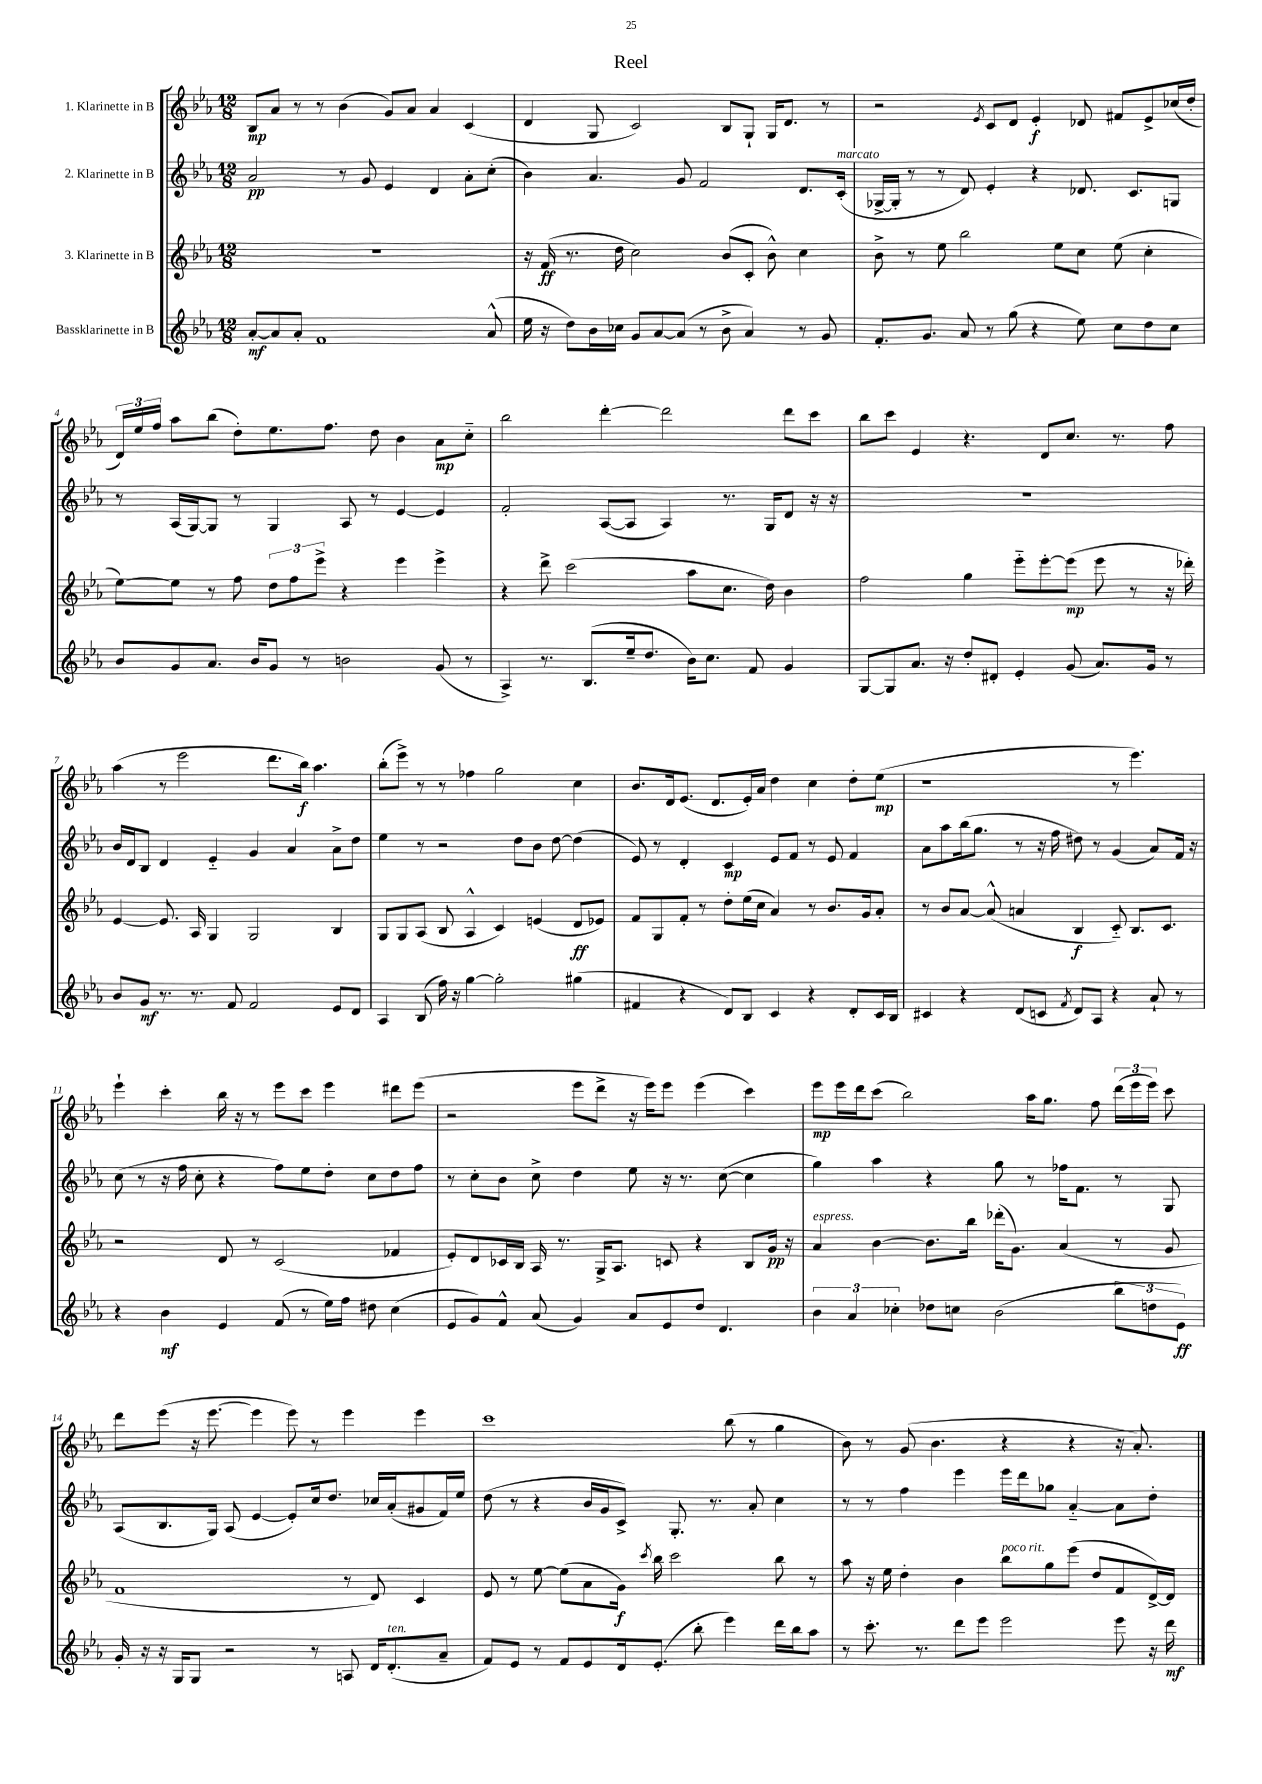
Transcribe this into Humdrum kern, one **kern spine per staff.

**kern	**dynam	**kern	**dynam	**kern	**dynam	**kern	**dynam
*part4	*part4	*part3	*part3	*part2	*part2	*part1	*part1
*staff4	*staff4	*staff3	*staff3	*staff2	*staff2	*staff1	*staff1
*I"Bassklarinette in B	*	*I"3. Klarinette in B	*	*I"2. Klarinette in B	*	*I"1. Klarinette in B	*
*clefG2	*	*clefG2	*	*clefG2	*	*clefG2	*
*k[b-e-a-]	*	*k[b-e-a-]	*	*k[b-e-a-]	*	*k[b-e-a-]	*
*M12/8	*	*M12/8	*	*M12/8	*	*M12/8	*
=1	=1	=1	=1	=1	=1	=1	=1
[8a-'/L	mf	1.r	.	2a-/	pp	8B-/L	mp
8a-/]	.	.	.	.	.	8a-/J	.
8a-'/J	.	.	.	.	.	8r	.
1f	.	.	.	.	.	8r	.
.	.	.	.	8r	.	(4b-\	.
.	.	.	.	8g/	.	.	.
.	.	.	.	4e-/	.	8g/L)	.
.	.	.	.	.	.	8a-/J	.
.	.	.	.	4d/	.	4a-/	.
.	.	.	.	8a-'\L	.	(4c/	.
(8a-^^/	.	.	.	(8cc'\J	.	.	.
=2	=2	=2	=2	=2	=2	=2	=2
16ee-\	.	16r	.	4b-\)	.	4d/	.
16r	.	(16f/	ff	.	.	.	.
8dd\L)	.	8.r	.	.	.	.	.
16b-\L	.	.	.	4.a-/	.	8G/	.
16cc-X\JJ	.	16dd\	.	.	.	.	.
8g/L	.	2cc\)	.	.	.	2c/)	.
[8a-/	.	.	.	.	.	.	.
(8a-/J]	.	.	.	8g/	.	.	.
8r	.	.	.	2f/	.	.	.
8b-^\	.	(8b-/L	.	.	.	8B-/L	.
4a-/)	.	8c'/J	.	.	.	8G`/J	.
.	.	8b-^^\)	.	.	.	16G/KL	.
.	.	.	.	.	.	8.d/J	.
8r	.	4cc\	.	8.d/L	.	.	.
8g/	.	.	.	.	.	8r	.
!	!	!	!	!LO:TX:a:i:t=marcato	!	!	!
.	.	.	.	(16c'/Jk	.	.	.
=3	=3	=3	=3	=3	=3	=3	=3
8.f'/L	.	8b-^\	.	[16G-X^/LL	.	2r	.
.	.	.	.	16G-'/JJ]	.	.	.
.	.	8r	.	8r	.	.	.
8.g/J	.	.	.	.	.	.	.
.	.	8ee-\	.	8r	.	.	.
8a-/	.	2bb-\	.	8d/)	.	.	.
.	.	.	.	.	.	8qe-/	.
8r	.	.	.	4e-'/	.	8c/L	.
(8gg\	.	.	.	.	.	8d/J	.
4r	.	.	.	4r	.	4e-'/	f
.	.	8ee-\L	.	.	.	.	.
8ee-\)	.	8cc\J	.	8.d-X/	.	8d-X/	.
8cc\L	.	(8ee-\	.	.	.	8f#X/L	.
.	.	.	.	8.c/L	.	.	.
8dd\	.	4cc'\	.	.	.	8e-^/	.
8cc\J	.	.	.	8Gn/J	.	(16cc-X/L	.
.	.	.	.	.	.	16dd'/JJ	.
!!LO:LB:g=z
=4	=4	=4	=4	=4	=4	=4	=4
8b-/L	.	[8ee-\L)	.	8r	.	24d/LL)	.
.	.	.	.	.	.	24ee-/	.
.	.	.	.	.	.	24ff/JJ	.
8g/	.	8ee-\J]	.	(16A-/LL	.	8aa-\L	.
.	.	.	.	[16G/J)	.	.	.
8.a-/J	.	8r	.	8G/J]	.	(8bb-\J	.
.	.	8ff\	.	8r	.	8dd'\L)	.
16b-/KL	.	.	.	.	.	.	.
8g/J	.	12dd\L	.	4G/	.	8.ee-\	.
.	.	12ff\	.	.	.	.	.
8r	.	.	.	.	.	.	.
.	.	12eee-^\J	.	.	.	.	.
.	.	.	.	.	.	8.ff\J	.
2bn\	.	4r	.	8A-/	.	.	.
.	.	.	.	8r	.	8dd\	.
.	.	4eee-\	.	[4e-/	.	4b-\	.
(8g/	.	4eee-^\	.	4e-/]	.	8a-\L	mp
8r	.	.	.	.	.	8cc\J	.
=5	=5	=5	=5	=5	=5	=5	=5
4A-^/)	.	4r	.	2f'/	.	2bb-\	.
8.r	.	8ddd^\	.	.	.	.	.
.	.	(2ccc\	.	.	.	.	.
(8.B-/L	.	.	.	.	.	.	.
.	.	.	.	([8A-/L	.	[4ddd'\	.
16ee-~/k	.	.	.	8A-/J]	.	.	.
8.dd/J	.	.	.	.	.	.	.
.	.	.	.	4A-/)	.	2ddd\]	.
16b-\KL)	.	8aa-\L	.	.	.	.	.
8.cc\J	.	.	.	.	.	.	.
.	.	8.cc\J	.	8.r	.	.	.
8f/	.	.	.	.	.	.	.
.	.	16dd\)	.	16G/KL	.	.	.
4g/	.	4b-\	.	8d/J	.	8ddd\L	.
.	.	.	.	16r	.	8ccc\J	.
.	.	.	.	16r	.	.	.
=6	=6	=6	=6	=6	=6	=6	=6
[8G/L	.	2ff\	.	1.r	.	8bb-\L	.
8G/]	.	.	.	.	.	8ccc\J	.
8.a-/J	.	.	.	.	.	4e-/	.
16r	.	.	.	.	.	.	.
8dd'/L	.	4gg\	.	.	.	4.r	.
8d#X'/J	.	.	.	.	.	.	.
4e-'/	.	8eee-\L	.	.	.	.	.
.	.	[8eee-'\	.	.	.	8d/L	.
(8g/	.	(8eee-\J]	mp	.	.	8.cc/J	.
8.a-/L)	.	8eee-\	.	.	.	.	.
.	.	.	.	.	.	8.r	.
.	.	8r	.	.	.	.	.
16g/Jk	.	.	.	.	.	.	.
8r	.	16r	.	.	.	8ff\	.
.	.	16ddd-X'\)	.	.	.	.	.
!!LO:LB:g=z
=7	=7	=7	=7	=7	=7	=7	=7
8b-/L	.	[4e-/	.	16b-/LL	.	(4aa-\	.
.	.	.	.	16d/J	.	.	.
8g/J	mf	.	.	8B-/J	.	.	.
8.r	.	8.e-/]	.	4d/	.	8r	.
.	.	.	.	.	.	2eee-\	.
8.r	.	16A-/	.	.	.	.	.
.	.	4G/	.	4e-/	.	.	.
8f/	.	.	.	.	.	.	.
2f/	.	2G/	.	4g/	.	.	.
.	.	.	.	.	.	8.ddd\L	.
.	.	.	.	4a-/	.	.	.
.	.	.	.	.	.	16bb-\Jk)	f
.	.	.	.	.	.	4.aa-\	.
8e-/L	.	4B-/	.	8a-^\L	.	.	.
8d/J	.	.	.	8dd\J	.	.	.
=8	=8	=8	=8	=8	=8	=8	=8
4A-/	.	8G/L	.	4ee-\	.	(8bb-'\L	.
.	.	8G/	.	.	.	8eee-^\J)	.
(8B-/	.	(8A-/J	.	8r	.	8r	.
16ff\)	.	8B-/	.	2r	.	8r	.
16r	.	.	.	.	.	.	.
[4gg\	.	4A-^^/	.	.	.	4ff-X\	.
2gg'\]	.	4c/)	.	.	.	2gg\	.
.	.	.	.	8dd\L	.	.	.
.	.	(4en/	.	8b-\J	.	.	.
.	.	.	.	[8dd\	.	.	.
(4gg#X\	.	8d/L	ff	(4dd\]	.	4cc\	.
.	.	8e-X/J)	.	.	.	.	.
=9	=9	=9	=9	=9	=9	=9	=9
4f#X/	.	8f/L	.	8e-/)	.	8.b-/L	.
.	.	8G/	.	8r	.	.	.
.	.	.	.	.	.	16d/k	.
4r	.	8f'/J	.	4d'/	.	(8.e-/J	.
.	.	8r	.	.	.	.	.
.	.	.	.	.	.	8.d/L	.
8d/L)	.	8dd'\L	.	4c/	mp	.	.
8B-/J	.	(16ee-\L	.	.	.	16e-'/L)	.
.	.	16cc\JJ	.	.	.	16a-/JJ	.
4c/	.	4a-/)	.	8e-/L	.	4dd\	.
.	.	.	.	8f/J	.	.	.
4r	.	8r	.	8r	.	4cc\	.
.	.	8.b-/L	.	8e-/	.	.	.
8d'/L	.	.	.	4f/	.	8dd'\L	.
.	.	16g/k	.	.	.	.	.
16c/L	.	8a-'/J	.	.	.	(8ee-\J	mp
16B-/JJ	.	.	.	.	.	.	.
=10	=10	=10	=10	=10	=10	=10	=10
4c#X/	.	8r	.	8a-\L	.	1r	.
.	.	8b-/L	.	8aa-\	.	.	.
4r	.	[8a-/J	.	(16bb-\k	.	.	.
.	.	.	.	8.gg\J	.	.	.
.	.	(8a-^^/]	.	.	.	.	.
(8d/L	.	4an/	.	8r	.	.	.
8cn/J	.	.	.	16r	.	.	.
.	.	.	.	16ff\	.	.	.
8qf/	.	.	.	.	.	.	.
8d/L)	.	4B-/	f	8dd#X\)	.	.	.
8A-/J	.	.	.	8r	.	.	.
4r	.	8c/)	.	(4g/	.	8r	.
.	.	8.B-/L	.	.	.	4.eee-\)	.
8a-`/	.	.	.	8a-/L)	.	.	.
.	.	8.c/J	.	.	.	.	.
8r	.	.	.	16f/Jk	.	.	.
.	.	.	.	16r	.	.	.
!!LO:LB:g=z
=11	=11	=11	=11	=11	=11	=11	=11
4r	.	2r	.	(8cc\	.	4eee-`\	.
.	.	.	.	8r	.	.	.
4b-\	mf	.	.	16r	.	4ccc'\	.
.	.	.	.	16ff\	.	.	.
.	.	.	.	8cc'\	.	.	.
4e-/	.	8d/	.	4r	.	16bb-\	.
.	.	.	.	.	.	16r	.
.	.	8r	.	.	.	8r	.
(8f/	.	(2c/	.	8ff\L)	.	8eee-\L	.
8r	.	.	.	8ee-\	.	8ccc\J	.
16ee-\LL)	.	.	.	8dd'\J	.	4eee-\	.
16ff\JJ	.	.	.	.	.	.	.
8dd#X\	.	.	.	8cc\L	.	.	.
(4cc\	.	4f-X/	.	8dd\	.	8ddd#X\L	.
.	.	.	.	8ff\J	.	(8eee-\J	.
=12	=12	=12	=12	=12	=12	=12	=12
8e-/L	.	8e-'/L)	.	8r	.	2r	.
8g/)	.	8d/	.	8cc'\L	.	.	.
8f^^/J	.	16c-X/L	.	8b-\J	.	.	.
.	.	16B-/JJ	.	.	.	.	.
(8a-/	.	16A-/	.	8cc^\	.	.	.
.	.	8.r	.	.	.	.	.
4g/)	.	.	.	4dd\	.	8eee-\L	.
.	.	16G^/KL	.	.	.	8ddd^\J	.
.	.	8.A-/J	.	.	.	.	.
8a-/L	.	.	.	8ee-\	.	16r	.
.	.	.	.	.	.	16eee-\KL)	.
8e-/	.	8cn/	.	16r	.	8eee-\J	.
.	.	.	.	8.r	.	.	.
8dd/J	.	4r	.	.	.	(4eee-\	.
4.d/	.	.	.	([8cc\	.	.	.
.	.	8B-/L	.	4cc\]	.	4ccc\)	.
.	.	16g/Jk	pp	.	.	.	.
.	.	16r	.	.	.	.	.
=13	=13	=13	=13	=13	=13	=13	=13
!	!	!LO:TX:a:i:t=espress.	!	!	!	!	!
6b-\	.	4a-/	.	4gg\)	.	8eee-\L	mp
.	.	.	.	.	.	16eee-\L	.
6a-/	.	.	.	.	.	.	.
.	.	.	.	.	.	16ddd\J	.
.	.	[4b-\	.	4aa-\	.	(8ccc\J	.
6cc-X'\	.	.	.	.	.	.	.
.	.	.	.	.	.	2bb-\)	.
8dd-X\L	.	8.b-\L]	.	4r	.	.	.
8ccn\J	.	.	.	.	.	.	.
.	.	16bb-\Jk	.	.	.	.	.
(2b-\	.	(16ddd-X'\KL	.	8gg\	.	.	.
.	.	8.g\J)	.	.	.	.	.
.	.	.	.	8r	.	16aa-\KL	.
.	.	.	.	.	.	8.gg\J	.
.	.	(4a-/	.	16ff-X\KL	.	.	.
.	.	.	.	8.f\J	.	.	.
.	.	.	.	.	.	8ff\	.
12bb-\L	.	8r	.	8r	.	(24ddd\LL	.
.	.	.	.	.	.	24eee-\	.
12ddn\	.	.	.	.	.	24eee-\JJ)	.
.	.	8g/	.	8G/	.	8ccc\	.
12e-\J)	ff	.	.	.	.	.	.
!!LO:LB:g=z
=14	=14	=14	=14	=14	=14	=14	=14
16g'/	.	1f	.	(8A-/L	.	8ddd\L	.
16r	.	.	.	.	.	.	.
16r	.	.	.	8.B-/	.	(8eee-\J	.
16G/KL	.	.	.	.	.	.	.
8G/J	.	.	.	.	.	16r	.
.	.	.	.	16G/Jk)	.	[8.eee-\	.
2r	.	.	.	(8A-/	.	.	.
.	.	.	.	[4e-/	.	4eee-\]	.
.	.	.	.	8e-'/L])	.	8eee-\)	.
8r	.	.	.	16cc/k	.	8r	.
.	.	.	.	8.dd/J	.	.	.
8An/	.	8r	.	.	.	4eee-\	.
16d/KL	.	8d/)	.	16cc-X/LL	.	.	.
!LO:TX:a:i:t=ten.	!	!	!	!	!	!	!
(8.d'/	.	.	.	(16a-'/J	.	.	.
.	.	4c/	.	8g#X/	.	4eee-\	.
8a-~/J	.	.	.	16f/L)	.	.	.
.	.	.	.	16ee-/JJ	.	.	.
=15	=15	=15	=15	=15	=15	=15	=15
8f/L)	.	8e-/	.	(8dd\	.	1ccc	.
8e-/J	.	8r	.	8r	.	.	.
8r	.	[8ee-\	.	4r	.	.	.
8f/L	.	(8ee-\L]	.	.	.	.	.
8e-/	.	8a-\	.	16b-/LL	.	.	.
.	.	.	.	16g/J	.	.	.
16d/k	.	16g\Jk)	f	8c^/J)	.	.	.
.	.	8qccc/	.	.	.	.	.
(8.e-'/J	.	16bb-\	.	.	.	.	.
.	.	2ccc\	.	8.G'/	.	.	.
8bb-'\	.	.	.	.	.	.	.
.	.	.	.	8.r	.	.	.
4eee-\)	.	.	.	.	.	(8bb-\	.
.	.	.	.	8a-'/	.	8r	.
16ddd\LL	.	8bb-\	.	4cc\	.	4gg\	.
16bb-\J	.	.	.	.	.	.	.
8aa-\J	.	8r	.	.	.	.	.
=16	=16	=16	=16	=16	=16	=16	=16
8r	.	8aa-\	.	8r	.	8b-\)	.
8.ccc'\	.	16r	.	8r	.	8r	.
.	.	16ee-\	.	.	.	.	.
.	.	4dd'\	.	4ff\	.	(8g/	.
8.r	.	.	.	.	.	.	.
.	.	.	.	.	.	4.b-\	.
8ddd\L	.	4b-\	.	4eee-\	.	.	.
8eee-\J	.	.	.	.	.	.	.
!	!	!LO:TX:a:i:t=poco rit.	!	!	!	!	!
2eee-\	.	8bb-\L	.	16eee-\LL	.	4r	.
.	.	.	.	16ddd\J	.	.	.
.	.	8gg\	.	8gg-X\J	.	.	.
.	.	(8eee-\J	.	[4a-/	.	4r	.
.	.	8dd/L	.	.	.	.	.
8eee-\	.	8f/	.	8a-\L]	.	16r	.
.	.	.	.	.	.	8.a-'/)	.
16r	.	[16d^/L)	.	8dd'\J	.	.	.
16ddd\	mf	16d/JJ]	.	.	.	.	.
==	==	==	==	==	==	==	==
*-	*-	*-	*-	*-	*-	*-	*-
